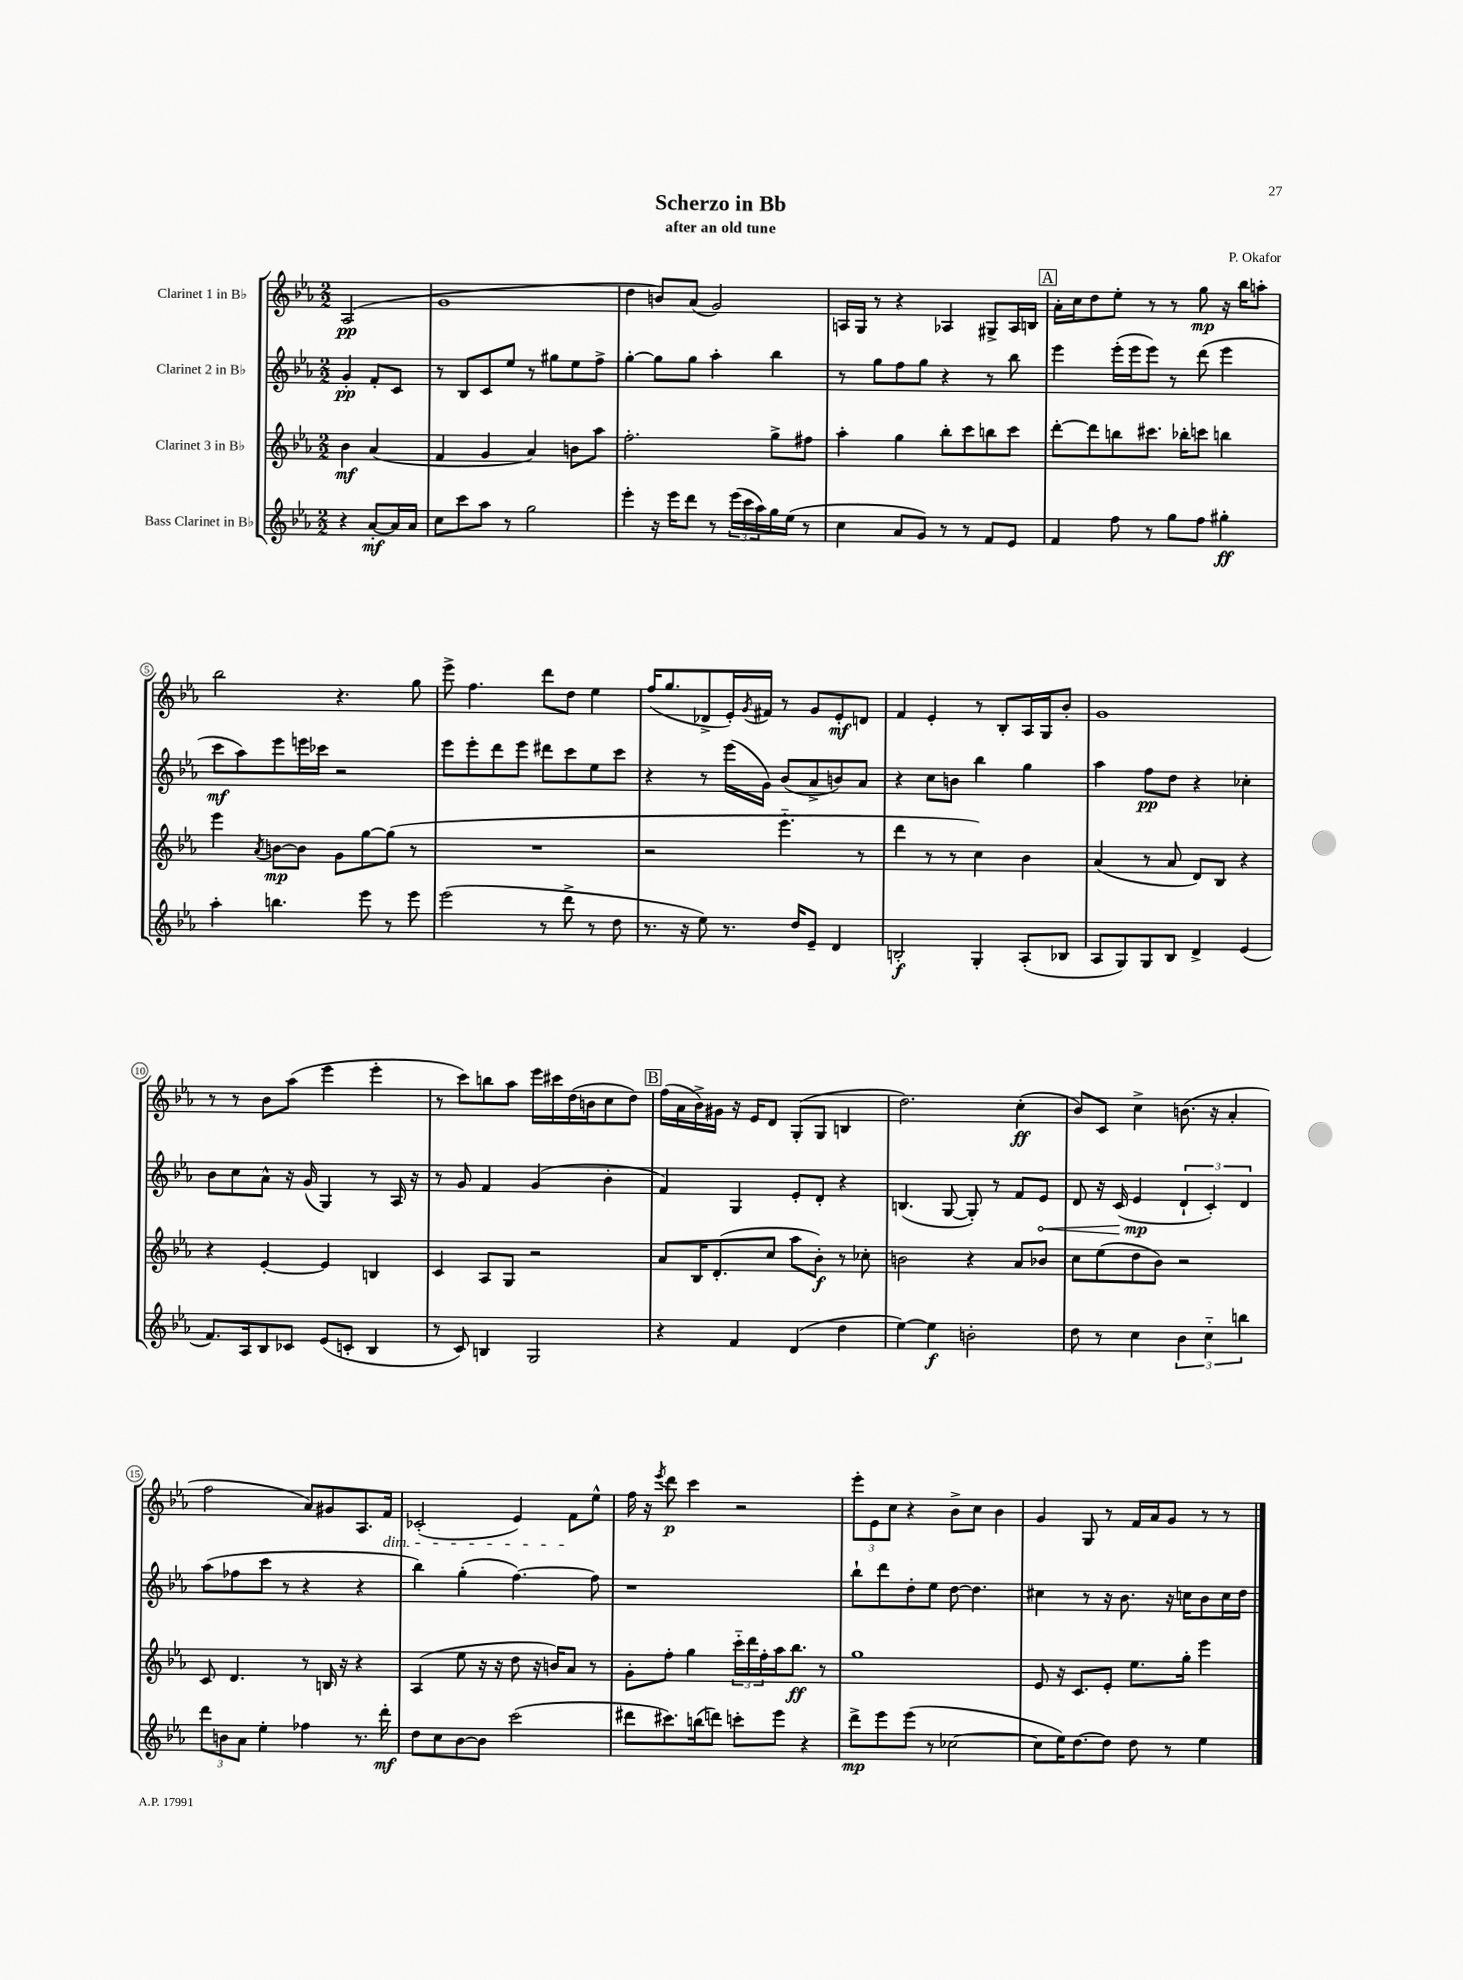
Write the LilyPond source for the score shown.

\header { title = "Scherzo in Bb" composer = "P. Okafor" subtitle = "after an old tune" }
<<
\new StaffGroup <<
\new Staff = "s0" \with { instrumentName = "Clarinet 1 in Bb" } {
    \clef treble \key ees \major \numericTimeSignature \time 2/2 \partial 2
    aes2\pp( |
    g'1 |
    d''4 b'8) aes'8( g'2) |
    a16 g16 r8 r4 aes4 gis8-> aes16 b16 |
    \mark \markup { \box "A" } aes'16-. c''16 d''8 ees''8-. r8 r8 g''8\mp r16 bes''16 a''8-. |
    bes''2 r4. g''8 |
    ees'''8-> f''4. d'''8 d''8 ees''4 |
    f''16( g''8. des'8-> ees'16-.) \acciaccatura { g'8 } fis'16 r8 g'8 ees'8-.\mf d'8 |
    f'4 ees'4-. r8 bes8-. aes16 g16 bes'8-. |
    g'1 |
    r8 r8 bes'8 aes''8( ees'''4 ees'''4-. |
    r8 c'''8) b''8 aes''8 ees'''16 cis'''16 d''16( b'16 c''8 d''8) |
    \mark \markup { \box "B" } f''16( aes'16 bes'16->) gis'16 r16 ees'16 d'8 g8-.( g8 b4 |
    d''2.) c''4-.\ff( |
    bes'8) c'8 c''4-> b'8.( r16 aes'4-. |
    f''2 aes'8) gis'8 aes8. f'16\dim |
    ces'2-.( ees'4) f'8\! ees''8-^ |
    f''16 r16 \acciaccatura { ees'''8 } d'''8\p c'''4 r2 |
    \tuplet 3/2 { ees'''8-. ees'8 c''8 } r4 bes'8-> c''8 bes'4 |
    g'4 g8 r8 f'16 aes'16 g'8 r8 r8 \bar "|." |
}
\new Staff = "s1" \with { instrumentName = "Clarinet 2 in Bb" } {
    \clef treble \key ees \major \numericTimeSignature \time 2/2 \partial 2
    g'4-.\pp f'8-. c'8 |
    r8 bes8 c'8 ees''8 r8 gis''8 ees''8 f''8-> |
    g''4~-. g''8 g''8 aes''4-. bes''4 |
    r8 g''8 f''8 g''8 r4 r8 bes''8 |
    \mark \markup { \box "A" } ees'''4 ees'''16-.( ees'''16 ees'''8) r8 d'''8( ees'''4 |
    c'''8\mf aes''8) ees'''8 e'''16 ces'''16 r2 |
    ees'''8 ees'''8-. d'''8 ees'''8 dis'''8 c'''8 ees''8 c'''8 |
    r4 r8 ees'''16( g'16) bes'8( aes'8-> b'8) aes'8 |
    r4 c''8 b'8 bes''4 g''4 |
    aes''4 f''8\pp d''8 r4 ces''4-. |
    bes'8 c''8 aes'8-^ r16 g'16( g4) r8 aes16 r16 |
    r8 g'8 f'4 g'4( bes'4-. |
    \mark \markup { \box "B" } f'4) g4 ees'8-. d'8-. r4 |
    b4.( g8~ g8-.) r8 f'8 \once \override Hairpin.circled-tip = ##t ees'8\< |
    d'8 r16 c'16( ees'4\mp\! \tuplet 3/2 { d'4-! c'4-.) d'4 } |
    aes''8( fes''8 c'''8 r8 r4 r4 |
    bes''4) g''4-.( f''4.~) f''8 |
    r1 |
    bes''8-! d'''8 d''8-. ees''8 d''8~ d''4. |
    cis''4 r8 r16 bes'8. r16 c''16 bes'8 c''16 d''16 \bar "|." |
}
\new Staff = "s2" \with { instrumentName = "Clarinet 3 in Bb" } {
    \clef treble \key ees \major \numericTimeSignature \time 2/2 \partial 2
    bes'4\mf aes'4( |
    f'4 g'4 aes'4) b'8 aes''8 |
    f''2.-. g''8-> fis''8 |
    aes''4-. g''4 bes''8-. c'''8 b''8 c'''8 |
    \mark \markup { \box "A" } d'''8~-. d'''8 b''8 cis'''8. bes''16-. c'''8 b''4 |
    ees'''4 \acciaccatura { aes'8 } b'8~\mp b'8 g'8 g''8~ g''8( r8 |
    R1 |
    r2 ees'''4.-_ r8 |
    d'''4 r8 r8 c''4) bes'4 |
    aes'4( r8 aes'8 d'8) bes8 r4 |
    r4 ees'4~-. ees'4 b4 |
    c'4 aes8 g8 r2 |
    \mark \markup { \box "B" } aes'8 bes16 d'8.-.( c''8 aes''8 bes'8-.\f) r8 ces''8-. |
    b'2 r4 aes'8 bes'8 |
    c''8 ees''8( d''8 bes'8) r2 |
    c'8 d'4. r8 b16 r16 r4 |
    aes4( ees''8 r16 r16 d''8 r16 b'16) aes'8 r8 |
    g'8-. f''8-. g''4 \tuplet 3/2 { c'''16-_ d'''16 f''16-. } aes''16 bes''8.\ff r8 |
    g''1 |
    ees'8 r16 c'8. ees'8-. ees''8. g''16-. ees'''4 \bar "|." |
}
\new Staff = "s3" \with { instrumentName = "Bass Clarinet in Bb" } {
    \clef treble \key ees \major \numericTimeSignature \time 2/2 \partial 2
    r4 aes'8~-.\mf aes'16 aes'16 |
    c''8 c'''8 aes''8 r8 g''2 |
    ees'''4-. r16 ees'''16 d'''8 r8 \tuplet 3/2 { ees'''16( c'''16 aes''16) } g''16 ees''16( r8 |
    c''4 aes'8 g'8) r8 r8 f'8 ees'8 |
    \mark \markup { \box "A" } f'4 f''8 r8 g''8 f''8 gis''4-.\ff |
    aes''4-. b''4. ees'''8 r8 ees'''8 |
    ees'''2( r8 d'''8-> r8 d''8 |
    r8. r16 ees''8) r8. d''16 ees'8-- d'4 |
    b2-.\f g4-. aes8-.( bes8 |
    aes8 g8) g8 bes8 d'4-> ees'4( |
    f'8.) aes16 bes8 ces'8 ees'8( c'8-. bes4 |
    r8 c'8) b4 g2 |
    \mark \markup { \box "B" } r4 f'4 d'4( d''4 |
    ees''4~) ees''4\f b'2-. |
    d''8 r8 c''4 \tuplet 3/2 { bes'4 c''4-_ b''4 } |
    \tuplet 3/2 { d'''8 b'8 aes'8 } ees''4-. fes''4 r8. d'''16-.\mf |
    d''8 c''8 bes'8~ bes'8 c'''2( |
    dis'''8 cis'''8.) b''16( d'''8) c'''8-. ees'''8 r4 |
    d'''8->\mp ees'''8 ees'''8( r8 ces''2~ |
    ces''8 ees''16) d''8.~ d''8 d''8 r8 ees''4 \bar "|." |
}
>>
>>
\layout { \context { \Score \override BarNumber.stencil = #(make-stencil-circler 0.1 0.3 ly:text-interface::print) } }
